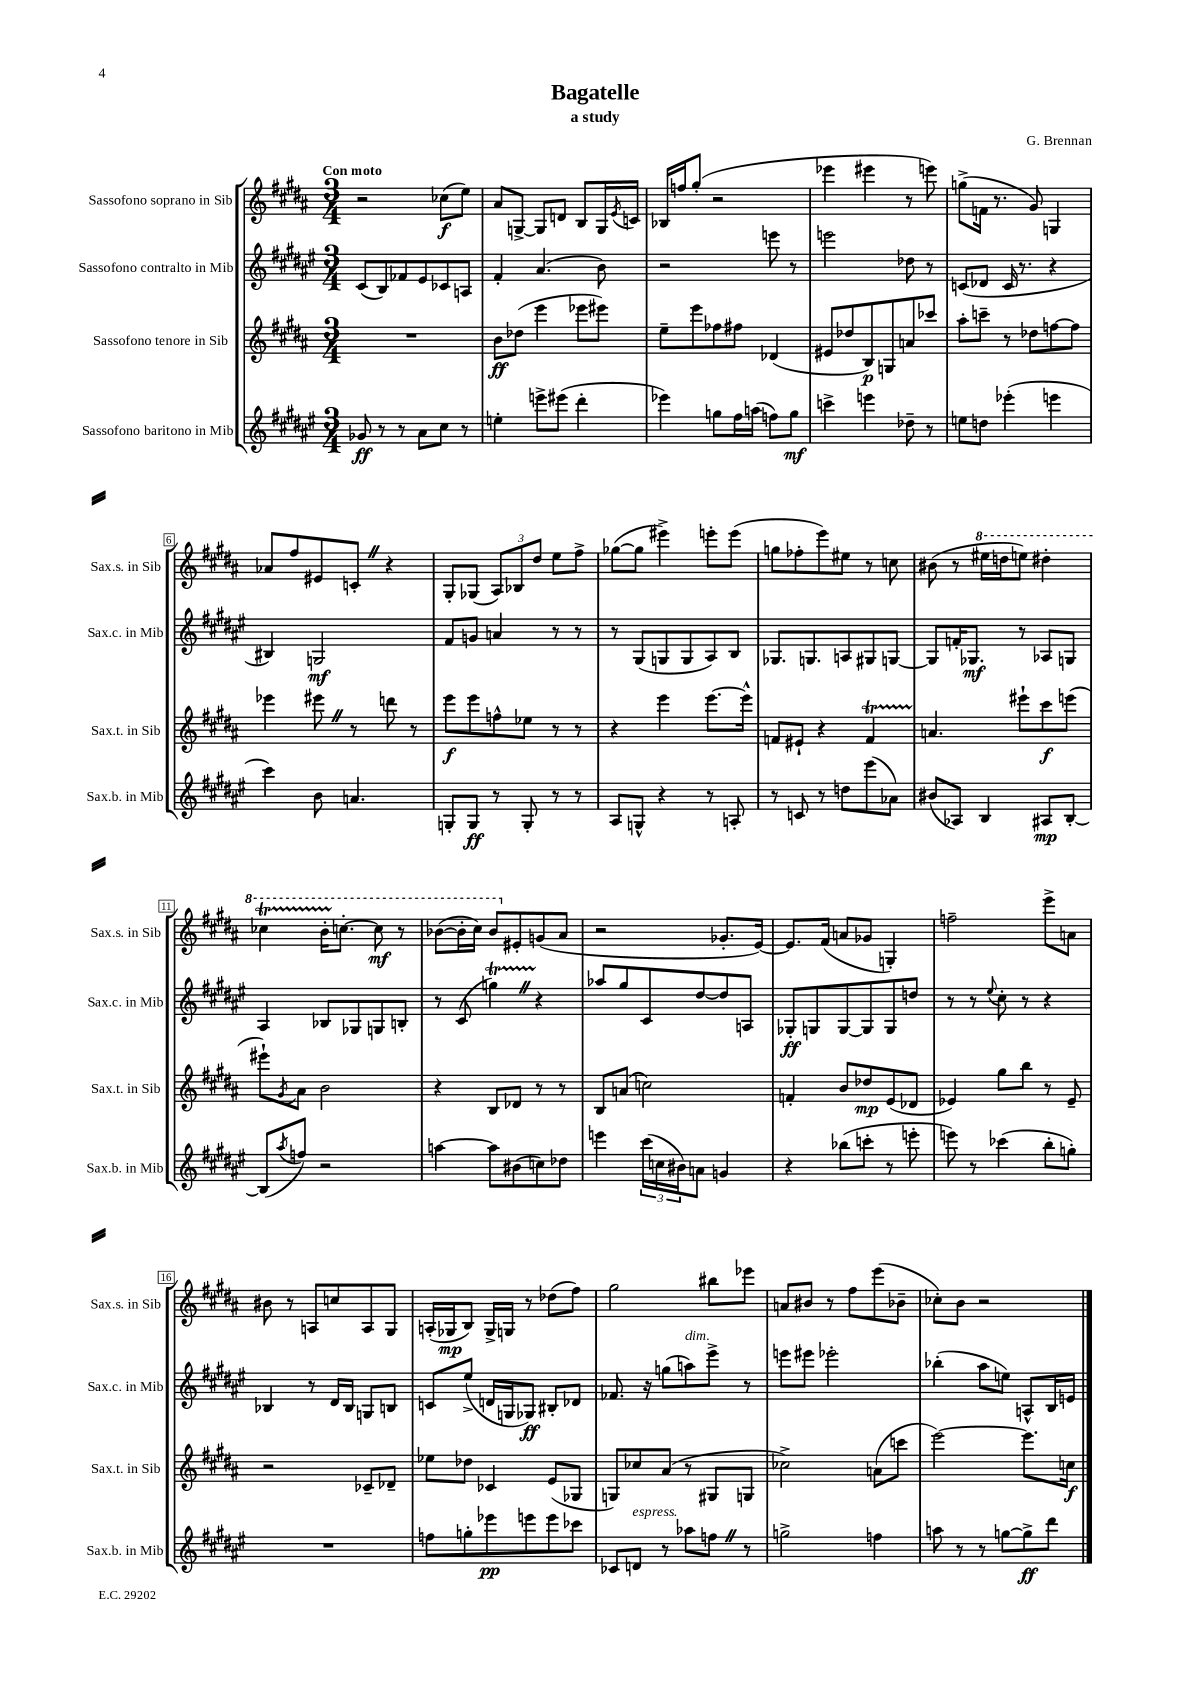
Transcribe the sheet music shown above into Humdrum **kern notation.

**kern	**kern	**kern	**kern
*staff4	*staff3	*staff2	*staff1
*clefG2	*clefG2	*clefG2	*clefG2
*k[f#c#g#d#a#e#]	*k[f#c#g#d#a#]	*k[f#c#g#d#a#e#]	*k[f#c#g#d#a#]
*M3/4	*M3/4	*M3/4	*M3/4
8g-	2.r	(8c#	2r
8r	.	8B)	.
8r	.	8f-	.
8a#	.	8e#	.
8cc#	.	8c-	(8cc-
8r	.	8A	8ee)
=	=	=	=
4ee'	8b	4f#'	8a#
.	(8dd-	.	[8G^
8eee^	4eee	(4.a#	8G]
(8eee#	.	.	8d
4ddd#'	8eee-	.	8B
.	8eee#)	8b)	16G
.	.	.	8qe
.	.	.	16c
=	=	=	=
4eee-)	8ee~	2r	16B-
.	.	.	16ff
.	8eee	.	(8gg#'
8gg	8ff-	.	2r
16ff#	8ff#	.	.
(16aa	.	.	.
8ff)	(4d-	8eee	.
8gg	.	8r	.
=	=	=	=
4ccc^	8e#	2eee	4eee-
.	8dd-	.	.
4eee	8B)	.	4eee#
.	8G	.	.
8dd-~	8a	8dd-	8r
8r	8ccc-	8r	8eee)
=	=	=	=
8ee	8aa#'	(8c	(8gg^
8dd	8ccc~	8d-	16f
.	.	.	8.r
(4eee-'	8r	16c	.
.	.	8.r	.
.	8dd-	.	8g#)
4eee	[8ff	4r	4G
.	8ff]	.	.
=	=	=	=
4ccc#)	4eee-	4B#)	8a-
.	.	.	8ff#
8b	8eee#	2G	8e#
4.a	8r	.	8c'
.	8ddd	.	4r
.	8r	.	.
=	=	=	=
8G'	8eee	8f#	8G#'
8G	8eee	8g	(8G-
8r	8ff^^	4a	12A#)
.	.	.	12B-
8G'	8ee-	.	.
.	.	.	12dd#
8r	8r	8r	8ee
8r	8r	8r	8ff#^
=	=	=	=
8A#	4r	8r	([8gg-
8G^^	.	(8G#	8gg-]
4r	4eee	8G	4eee#^)
.	.	8G	.
8r	[8.eee	8A#)	8eee'
8A'	.	8B	(8eee
.	16eee^^]	.	.
=	=	=	=
8r	8f	8.G-	8gg
8c	8e#`	.	8ff-'
.	.	8.G	.
8r	4r	.	8eee)
8dd	.	8A	8ee#
(8eee#	4f	8G#	8r
8a-)	.	[8G	8cc
=	=	=	=
(8b#	4.a	8G]	(8b#
8A-)	.	16f'	8r
.	.	8.G-	.
4B	.	.	16eee#
.	.	.	16ddd
.	8eee#`	8r	8eee)
8A#	8ccc#	8A-	4ddd#'
[8B'	(8eee	8G	.
=	=	=	=
(8B]	8eee#`)	4A#	4ccc-
8qaa#	8qg#	.	.
8ff)	8a#	.	.
2r	2b	8B-	16bb'
.	.	.	[8.ccc'
.	.	8G-	.
.	.	8G	8ccc]
.	.	8B'	8r
=	=	=	=
[4aa	4r	8r	([8bb-
.	.	(8c#	16bb-']
.	.	.	16ccc#)
8aa]	8B	4gg)	8bb-
(8b#	8d-	.	8e#'
8cc)	8r	4r	(8g
8dd-	8r	.	8a#
=	=	=	=
4eee	8B	8aa-	2r
.	(8a	8gg#	.
(24ccc#	2cc)	8c#	.
24cc	.	.	.
24b#)	.	.	.
8a	.	[8dd#	.
4g	.	8dd#]	8.g-'
.	.	8A	.
.	.	.	[16e)
=	=	=	=
4r	4f'	8G-'	8.e]
.	.	8G	.
.	.	.	(16f#
(8bb-	8b	[8G	8a
8ccc'	8dd-	8G]	8g-
8r	(8e	8G	4G')
8eee'	8d-	8dd	.
=	=	=	=
8eee)	4e-)	8r	2ff~
8r	.	8r	.
.	.	8qqee#	.
(4ccc-	8gg#	8cc#'	.
.	8bb	8r	.
8bb'	8r	4r	8eee^
8gg')	8e-~	.	8a
=	=	=	=
2.r	2r	4B-	8b#
.	.	.	8r
.	.	8r	8A
.	.	16d#	8cc
.	.	16B-	.
.	8c-~	8G	8A
.	8d-~	8B	8G#
=	=	=	=
8ff	8ee-	8c	(16A'
.	.	.	16G-
8gg'	8dd-	(8ee#^	8B)
8eee-	4c-	16d	16G-^
.	.	16G	16G
8eee	.	8G-)	8r
8eee	(8e	8B#'	(8dd-
8ccc-	8G-	8d-	8ff#)
=	=	=	=
8c-	8G)	8.f-	2gg#
8d	8cc-	.	.
.	.	16r	.
8r	(8a#	(8gg	.
8aa-	8r	8aa)	.
8ff	8G#	8eee#^	8bb#
8r	8G	8r	8eee-
=	=	=	=
2gg^	2cc-^)	8eee	8a
.	.	8eee#	8b#
.	.	2eee-'	8r
.	.	.	8ff#
4ff	(8a	.	(8eee
.	8ccc	.	8b-~
=	=	=	=
8aa	[2eee)	(4bb-'	8cc-')
8r	.	.	8b
8r	.	8aa#	2r
[8gg	.	8ee)	.
8gg^]	8.eee]	8A^^	.
8ddd#	.	16B	.
.	16cc	16e	.
==	==	==	==
*-	*-	*-	*-
